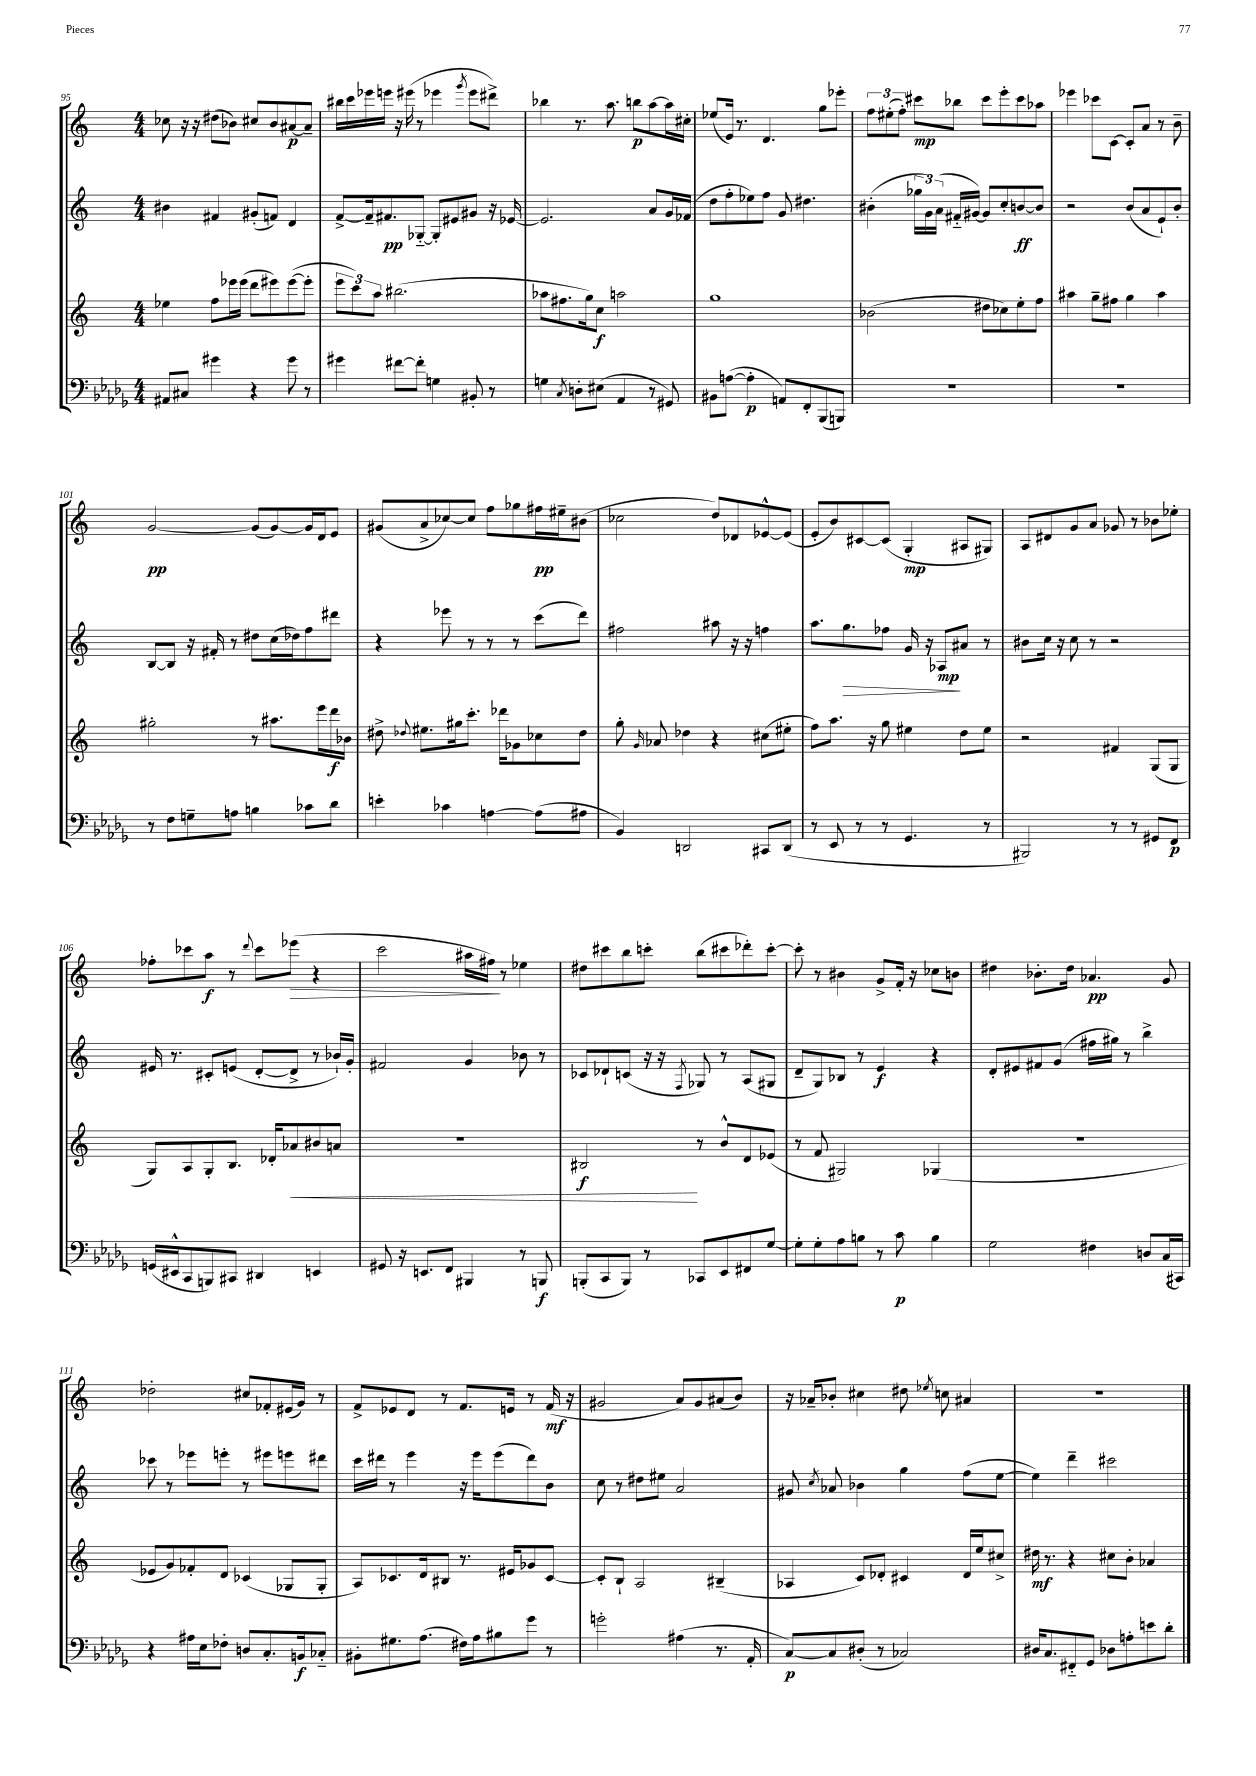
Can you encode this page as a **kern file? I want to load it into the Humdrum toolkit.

**kern	**kern	**kern	**kern
*staff4	*staff3	*staff2	*staff1
*clefF4	*clefG2	*clefG2	*clefG2
*k[b-e-a-d-g-]	*k[]	*k[]	*k[]
*M4/4	*M4/4	*M4/4	*M4/4
8AA#/L	4ee-\	4b#\	8cc-\
8C#/J	.	.	16r
.	.	.	16r
4g#\	8ff\L	4f#/	(8dd#\L
.	16eee-\L	.	8b-\J)
.	(16eee-\JJ	.	.
4r	8ddd\L	(8g#'/L	8cc#/L
.	8eee#\)	8f/J)	8b-/
8g#\	([8eee#\	4d/	[8a#/
8r	8eee#'\]J	.	8a#~/]J
=	=	=	=
4g#\	12eee\L	[8f^/L	16bb#\LL
.	.	.	16ccc\
.	12ccc\)	.	.
.	.	16f~/]k	16eee-\
.	12aa\J	.	.
.	.	8.f#/	16eee\JJ
[8f#\L	(2.bb#\	.	16r
.	.	.	(16eee#\
8f#'\]J	.	[8G-'~/J	8r
4G\	.	8G-'/]L	4eee-\
.	.	8e#/	.
.	.	.	8qggg/
8BB#'/	.	8g#/J	8eee-\L
8r	.	16r	8ddd#^\J)
.	.	[16e-/	.
=	=	=	=
4G\	8aa-\L	2.e-/]	4bb-\
.	8.ff#\	.	.
8qC/	.	.	.
8D'\L	.	.	8.r
.	16gg\k)	.	.
(8E#\J	8cc\J	.	.
.	.	.	8.aa\
4AA-/	2aa\	.	.
.	.	.	8bb\L
8r	.	8a/L	[8aa\
8GG#/)	.	16g/L	16aa\]L
.	.	(16f-/JJ	16cc#'\JJ
=	=	=	=
8BB#\L	1gg	8dd\L	(8ee-/L
([8A\J	.	8ff'\	16e/Jk)
.	.	.	8.r
4A'\]	.	8ee-\)	.
.	.	8ff\J	4.d/
8AA/L)	.	8g/	.
8FF'/	.	4.dd#\	.
(8BBB-/	.	.	8gg\L
8BBB/J)	.	.	8eee-'\J
=	=	=	=
1r	(2b-\	(4b#'\	12ff\L
.	.	.	(12ee#'\
.	.	.	12ff'\J)
.	.	24gg-\LL	8ccc#\L
.	.	24g\)	.
.	.	(24a\JJ	.
.	.	16f#'~/LL	8bb-\J
.	.	[16g#/JJ)	.
.	8dd#\L	8g#/]L	8ccc#\L
.	8cc-\)	8cc'/	8eee'\
.	8ee'\	[8b/	8ccc#\
.	8ff\J	8b/]J	8aa-\J
=	=	=	=
1r	4aa#\	2r	4eee-\
.	8gg~\L	.	8ccc-\L
.	8ff#\J	.	[8c\J
.	4gg\	(8b/L	8c'/]L
.	.	8a/	8a/J
.	4aa#\	8e`/)	8r
.	.	8b'/J	8b~\
=	=	=	=
8r	2gg#'\	[8B/L	[2g/
8F\L	.	8B/]J	.
8G~\	.	16r	.
.	.	16f#'/	.
8A\J	.	8r	.
4B\	8r	8dd#\L	(8g/]L
.	8.aa#\L	(16cc\L	[8g/)
.	.	16dd-\J)	.
8c-\L	.	8ff\	16g/]L
.	16eee\L	.	16d/J
8d-\J	16ddd\	8ddd#\J	8e/J
.	16b-\JJ	.	.
=	=	=	=
4e'\	8dd#^\	4r	(8g#/L
.	8qqdd-/	.	.
.	8.ee#\L	.	8a^/
4c-\	.	8eee-\	[8cc-/)
.	16gg#\k	.	.
.	8.ccc'\J	8r	8cc-/]J
[4A\	.	8r	8ff\L
.	16ddd-\LK	.	.
.	8g-\	8r	8gg-\
(8A\]L	8cc-\	(8ccc\L	16ff#\L
.	.	.	16ee#~\J
8A#\J	8dd-\J	8ddd\J)	(8b#\J
=	=	=	=
4BB-/)	8gg'\	2ff#\	2cc-\
.	16qqg/	.	.
.	8a-/	.	.
2DD/	4dd-\	.	.
.	4r	8aa#\	8dd/L)
.	.	16r	8d-/
.	.	16r	.
8CC#/L	(8cc#\L	4ff\	[8e-^^/
(8DD/J	8ee#'\J	.	(8e-/]J
=	=	=	=
8r	8ff\L)	8.aa\L	8e'/L
8EE-/	8.aa\J	.	8b/)
.	.	8.gg\	.
8r	.	.	[8c#/
.	16r	.	.
8r	8gg\	8ff-\J	(8c#/]J
4.GG-/	4ee#\	16g/	4G'/
.	.	16r	.
.	.	8A-/L	.
.	8dd\L	8a#/J	8A#/L
8r	8ee#\J	8r	8G#/J)
=	=	=	=
2BBB#/)	2r	8b#\L	8A/L
.	.	16cc\Jk	8d#/
.	.	16r	.
.	.	8cc\	8g/
.	.	8r	8a/J
8r	4f#/	2r	8g-/
8r	.	.	8r
8GG#/L	(8G/L	.	8b-\L
8FF/J	8G/J	.	8ee-'\J
=	=	=	=
(16GG/LL	8G/L)	16e#/	8ff-'\L
16EE#^^/J	.	8.r	.
8CC/	8A/	.	8ccc-\
8BBB/)	8G'/	8c#'/L	8aa\J
8CC#/J	8.B/J	(8e/J	8r
.	.	.	8qqddd/
4DD#/	.	[8d'/L	8ccc-\L
.	16d-'/LK	.	.
.	8a-/	8d^/]J	(8eee-\J
4EE/	8b#/	8r	4r
.	8a/J	16b-`/LL)	.
.	.	16g'/JJ	.
=	=	=	=
8GG#/	1r	2f#/	2ccc\
16r	.	.	.
8.EE/L	.	.	.
8FF/J	.	.	.
4BBB#/	.	4g/	16aa#\LL
.	.	.	16ff#\JJ)
.	.	.	8r
8r	.	8b-\	4ee-\
8BBB/	.	8r	.
=	=	=	=
(8BBB'/L	2B#/	8c-/L	8dd#\L
8CC/	.	8d-`/	8ccc#\
8BBB/J)	.	(8c/J	8bb\
8r	.	16r	8ccc'\J
.	.	16r	.
.	.	8qF/	.
8CC-/L	8r	8G-/)	(8bb\L
8EE-/	8b^^/L	8r	8ccc#\
8FF#/	8d/	(8A/L	8ddd-'\)
[8G-/J	(8e-/J	8G#/J	[8ccc#'\J
=	=	=	=
8G-'\]L	8r	8d~/L	8ccc#'\]
8G-'\	8f/	8G/)	8r
8A-\	2G#/)	8B-/J	4b#\
8B\J	.	8r	.
8r	.	4e/	8g^/L
8c\	.	.	16f'/Jk
.	.	.	16r
4B\	(4G-/	4r	8cc-\L
.	.	.	8b\J
=	=	=	=
2G-\	1r	8d'/L	4dd#\
.	.	8e#/	.
.	.	8f#/	8.b-'\L
.	.	(8g/J	.
.	.	.	16dd#\Jk
4F#\	.	16ff#\LL	4.a-/
.	.	16gg#\JJ)	.
.	.	8r	.
8D/L	.	4bb^\	.
(16C/L	.	.	8g/
16CC#/JJ)	.	.	.
=	=	=	=
4r	8e-/L	8ccc-\	2dd-'\
.	8g/)	8r	.
16A#\LL	8f-'/	8eee-\L	.
16E-\J	.	.	.
8F-'\J	8d/J	8eee'\J	.
8D/L	(4c-/	8r	8cc#/L
8.C'/	.	8eee#\L	8f-'/
.	8G-/L	8eee\	(16e#/L
16BB/k	.	.	16g/JJ)
8C-'~/J	8G-'/J	8ddd#\J	8r
=	=	=	=
8BB#'\L	8A/L)	16ccc\LL	8f^/L
.	.	16ddd#\JJ	.
8.G#\	8.c-/	8r	8e-/
.	.	4eee\	8d/J
(8.A-\J	16d/k	.	.
.	8B#/J	.	8r
16F#\LL)	8.r	16r	8.f/L
16A-\J	.	16eee\LK	.
8B#\	.	(8eee\	.
.	16e#/LK	.	16e/Jk
8g-\J	8g-/	8ddd#\)	8r
8r	[8c-/J	8b\J	(16f/
.	.	.	16r
=	=	=	=
2g'\	8c-'/]L	8cc\	2g#/
.	8B`/J	8r	.
.	2A/	8dd#\L	.
.	.	8ee#\J	.
(4A#\	.	2a/	8a/L)
.	.	.	8g#/
8.r	(4B#~/	.	(8a#/
.	.	.	8b/J)
16AA-'/	.	.	.
=	=	=	=
[8C/L)	4A-/	8g#/	16r
.	.	.	16a-~/LK
.	.	8qcc/	.
8C/]	.	8a-/	8b-'/J
(8D#'/J	8c/L)	4b-\	4cc#\
8r	8d-'/J	.	.
2C-/)	4c#/	4gg\	8dd#\
.	.	.	8qee-/
.	.	.	8cc\
.	16d-/LL	(8ff\L	4a#/
.	16ee/J	.	.
.	8cc#^/J	[8ee\J	.
=	=	=	=
16D#/LK	16dd#\	4ee\])	1r
8.C/	8.r	.	.
8FF#'~/	4r	4ddd~\	.
8GG-/J	.	.	.
8D-\L	8cc#\L	2ccc#\	.
8A'\	8b'\J	.	.
8e\	4a-/	.	.
8d-'\J	.	.	.
==	==	==	==
*-	*-	*-	*-
